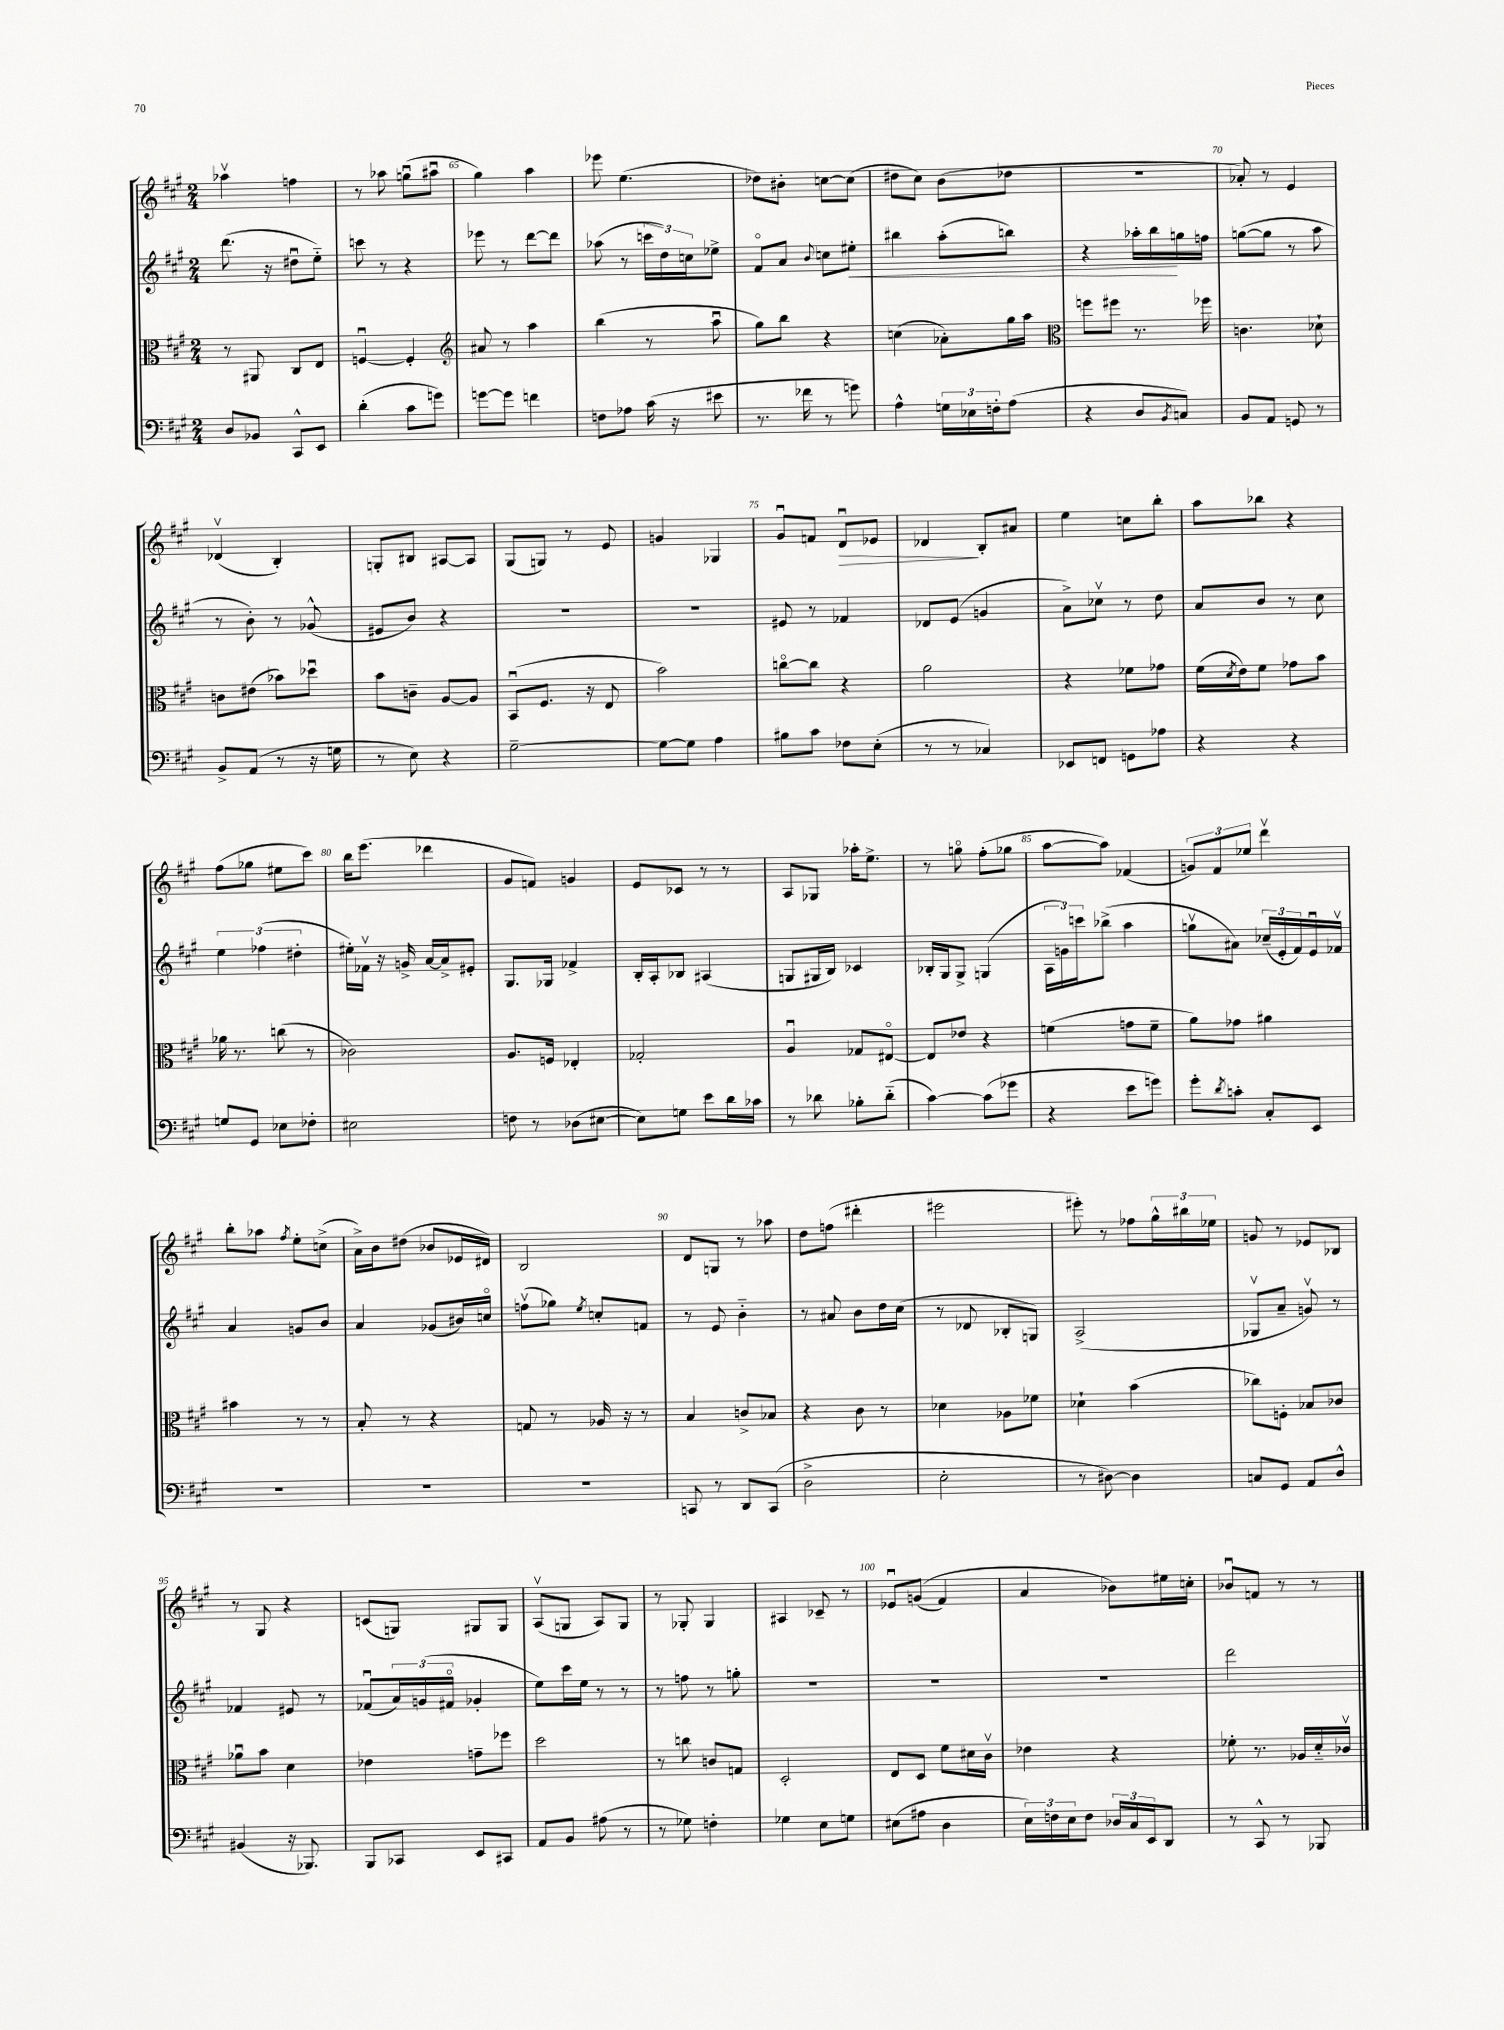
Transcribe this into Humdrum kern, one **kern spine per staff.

**kern	**kern	**kern	**kern
*staff4	*staff3	*staff2	*staff1
*clefF4	*clefC3	*clefG2	*clefG2
*k[f#c#g#]	*k[f#c#g#]	*k[f#c#g#]	*k[f#c#g#]
*M2/4	*M2/4	*M2/4	*M2/4
8D	8r	(8.ddd	4aa-v
8BB-	8AA#	.	.
.	.	16r	.
8CC#^^	8C#	8dd#u	4ff
8EE	8E	8ee'~)	.
=	=	=	=
(4d'	[4Fu	8ccc	8r
.	.	8r	8aa-
8c#	4F']	4r	(8ggu
8g)	.	.	8aa#u
=	=	=	=
*	*clefG2	*	*
[8g	8a#	8eee-	4gg#)
8g]	8r	8r	.
4f	4aa	[8ddd	4aa
.	.	8ddd]	.
=	=	=	=
8F	(4bb	(8aa-	8eee-
8A-	.	8r	(4.ee
(16c#	8r	24ccc	.
.	.	24dd)	.
16r	.	.	.
.	.	24cc	.
8e#	8aau	8ee-^	.
=	=	=	=
8.r	8gg#)	8f#o	8dd-)
.	8bb	8a	8b#'
16f-	.	.	.
.	.	8qqb	.
8r	4r	8cc	[8cc
8g)	.	8ee#'	(8cc]
=	=	=	=
4A^^	(4cc	4bb#	8dd#
.	.	.	8cc#)
24G	8a-')	(8aa'	(8b
24E-	.	.	.
24F'	.	.	.
(8A	16gg#	8bb)	8dd-
.	16aa	.	.
=	=	=	=
*	*clefC3	*	*
4r	8ff	4r	2r
.	8ff#	.	.
8D	8.r	16aa-'	.
.	.	16bb	.
8qBB	.	.	.
8C)	.	16gg	.
.	16ff-	16ff	.
=	=	=	=
8BB	4.c	([8gg	8a-')
8AA	.	8gg]	8r
8GG	.	8r	4e
8r	8d-`	8aa	.
=	=	=	=
8BB^	8c	8r	(4d-v
(8AA	(8e#	8b')	.
8r	8b-)	8r	4B')
16r	8dd-u	(8g-^^	.
16G	.	.	.
=	=	=	=
8r	8b	8e#	8G'
8E)	8c~	8b)	8B#
4r	[8A	4r	[8A#
.	8A]	.	8A#]
=	=	=	=
[2G#~	(8BBu	2r	(8G#
.	8.F#	.	8G)
.	.	.	8r
.	16r	.	.
.	8E	.	8e
=	=	=	=
8G#_	2b)	2r	4g
8G#]	.	.	.
4A	.	.	4G-
=	=	=	=
8B#	[8cco	8e#	8g#u
8c#	8cc]	8r	8f
8F-	4r	4f-	8du
(8E'	.	.	8e-
=	=	=	=
8r	2a	8d-	4d-
8r	.	(8e	.
4C-)	.	4g	8B'
.	.	.	8a#
=	=	=	=
8EE-	4r	8a^)	4ee
8FF	.	8cc-v	.
8GG	8f-	8r	8cc
8A-	8g-	8dd	8bb'
=	=	=	=
4r	(16f#	8a	8aa
.	8qd	.	.
.	16e)	.	.
.	8f#	8b	8bb-
4r	8g-	8r	4r
.	8b	8cc#	.
=	=	=	=
8G	16a-	6ee	(8ff#
.	8.r	.	.
8GG#	.	.	8gg-
.	.	(6ff-	.
8E-	(8cc	.	8ee#
.	.	6dd#'	.
8F-'	8r	.	8ccc#)
=	=	=	=
2E#	2c-)	16ee#')	16bb
.	.	16f-v	(8.eee
.	.	16r	.
.	.	16g^	.
.	.	[16a	4ddd-
.	.	16a^]	.
.	.	8e#'	.
=	=	=	=
8F	8.A	8.G#	8g#
8r	.	.	8f)
.	16F	16G-	.
(8D-	4E-'	4f-^	4g
[8E#	.	.	.
=	=	=	=
8E#])	2G-'	16B'	8e
.	.	16A'	.
8G	.	8B-	8c-
8e	.	(4A#	8r
16d	.	.	8r
16c-	.	.	.
=	=	=	=
8r	4Au	8G	8A
8d-	.	16G#	8G-
.	.	16B)	.
8B-'	8G-	4c-	16aa-'
.	.	.	8.ee^
(8d-'~	[8E#o	.	.
=	=	=	=
[4c#)	8E#]	16B-'	8r
.	.	16G#	.
.	8e-	8G#^	8ggo
(8c#]	4r	(4G	(8ff#'
8g-	.	.	8gg-
=	=	=	=
4r	(4f	24A	[8aa
.	.	24g)	.
.	.	24ccc	.
.	.	(8bb-^	8aa])
8e	8g	4aa	(4f-
8g)	8f~	.	.
=	=	=	=
8g#'	8a)	8ggv	12g)
.	.	.	12f#
8qd	.	.	.
8c'	8g-	8a#)	.
.	.	.	12ee-
8C#'	4a#	(24cc-~	4dddv
.	.	24e'	.
.	.	24f#)	.
8EE	.	16eu	.
.	.	16f-v	.
=	=	=	=
2r	4b#	4a	8bb'
.	.	.	8aa-
.	.	.	8qff#
.	8r	8g	8ee'
.	8r	8b	(8cc^
=	=	=	=
2r	8B'	4a	16a^)
.	.	.	16b
.	8r	.	(8dd#
.	4r	(8g-	8b-
.	.	16b#)	16e-
.	.	16cco	16d#)
=	=	=	=
2r	8G	(8ffv	2B
.	8r	8gg-)	.
.	.	8qee	.
.	16A-	8cc'	.
.	16r	.	.
.	8r	8f	.
=	=	=	=
8CC	4B	8r	8d
8r	.	8e	8G
8DD	8c^	4b'~	8r
(8CC	8B-	.	8aa-
=	=	=	=
2D^	4r	8r	8dd
.	.	8a#	(8ff
.	8c#	8b	4ddd#'
.	8r	16dd	.
.	.	(16cc#	.
=	=	=	=
2E'	4d-	8r	2eee#
.	.	8d-	.
.	8A-	8B-'	.
.	8f-	8G)	.
=	=	=	=
8r	4d-`	(2A^	8eee#')
[8D#)	.	.	8r
4D#]	(4b	.	8ff-
.	.	.	24gg#^^
.	.	.	24bb#
.	.	.	24ee-
=	=	=	=
8C	8cc-)	8G-v	8g
8GG#	8F'	8a~	8r
8AA	8B-	8gv)	8e-
8D^^	8c-	8r	8B-
=	=	=	=
(4BB#	8a-u	4f-	8r
.	8b	.	8G#
16r	4d	8e#	4r
8.BBB-)	.	.	.
.	.	8r	.
=	=	=	=
8BBB	4e-	(8f-u	(8c
8CC-	.	24a)	8G)
.	.	(24g	.
.	.	24f#o	.
8EE	8g~	4g-'	8G#
8CC#	8ff-	.	8G#
=	=	=	=
8AA	2dd	8ee)	(8Av
8BB	.	16ccc#	8G
.	.	16ee	.
(8A#	.	8r	8A)
8r	.	8r	8G
=	=	=	=
8r	8r	8r	8r
8G-)	8cc	8ff	8G-'
4F'	8c	8r	4G-
.	8G	8gg'	.
=	=	=	=
4G-	2D'	2r	4A#
8E	.	.	8c-~
8G	.	.	8r
=	=	=	=
(8E#	8E	2r	8e-u
8A#	8D	.	&((8g
4D	8f#	.	4f#)
.	16d#	.	.
.	16c#v	.	.
=	=	=	=
24E)	4e-	2r	4a
24F	.	.	.
24E	.	.	.
8F	.	.	.
24D-	4r	.	8b-&)
24C#	.	.	.
24EE	.	.	.
8DD	.	.	16ee#
.	.	.	16cc'
=	=	=	=
8r	8f-'	2ddd	8b-u
8CC#^^	8.r	.	8f
8r	.	.	8r
.	16A-	.	.
8BBB-	16d'~	.	8r
.	16c-v	.	.
==	==	==	==
*-	*-	*-	*-
